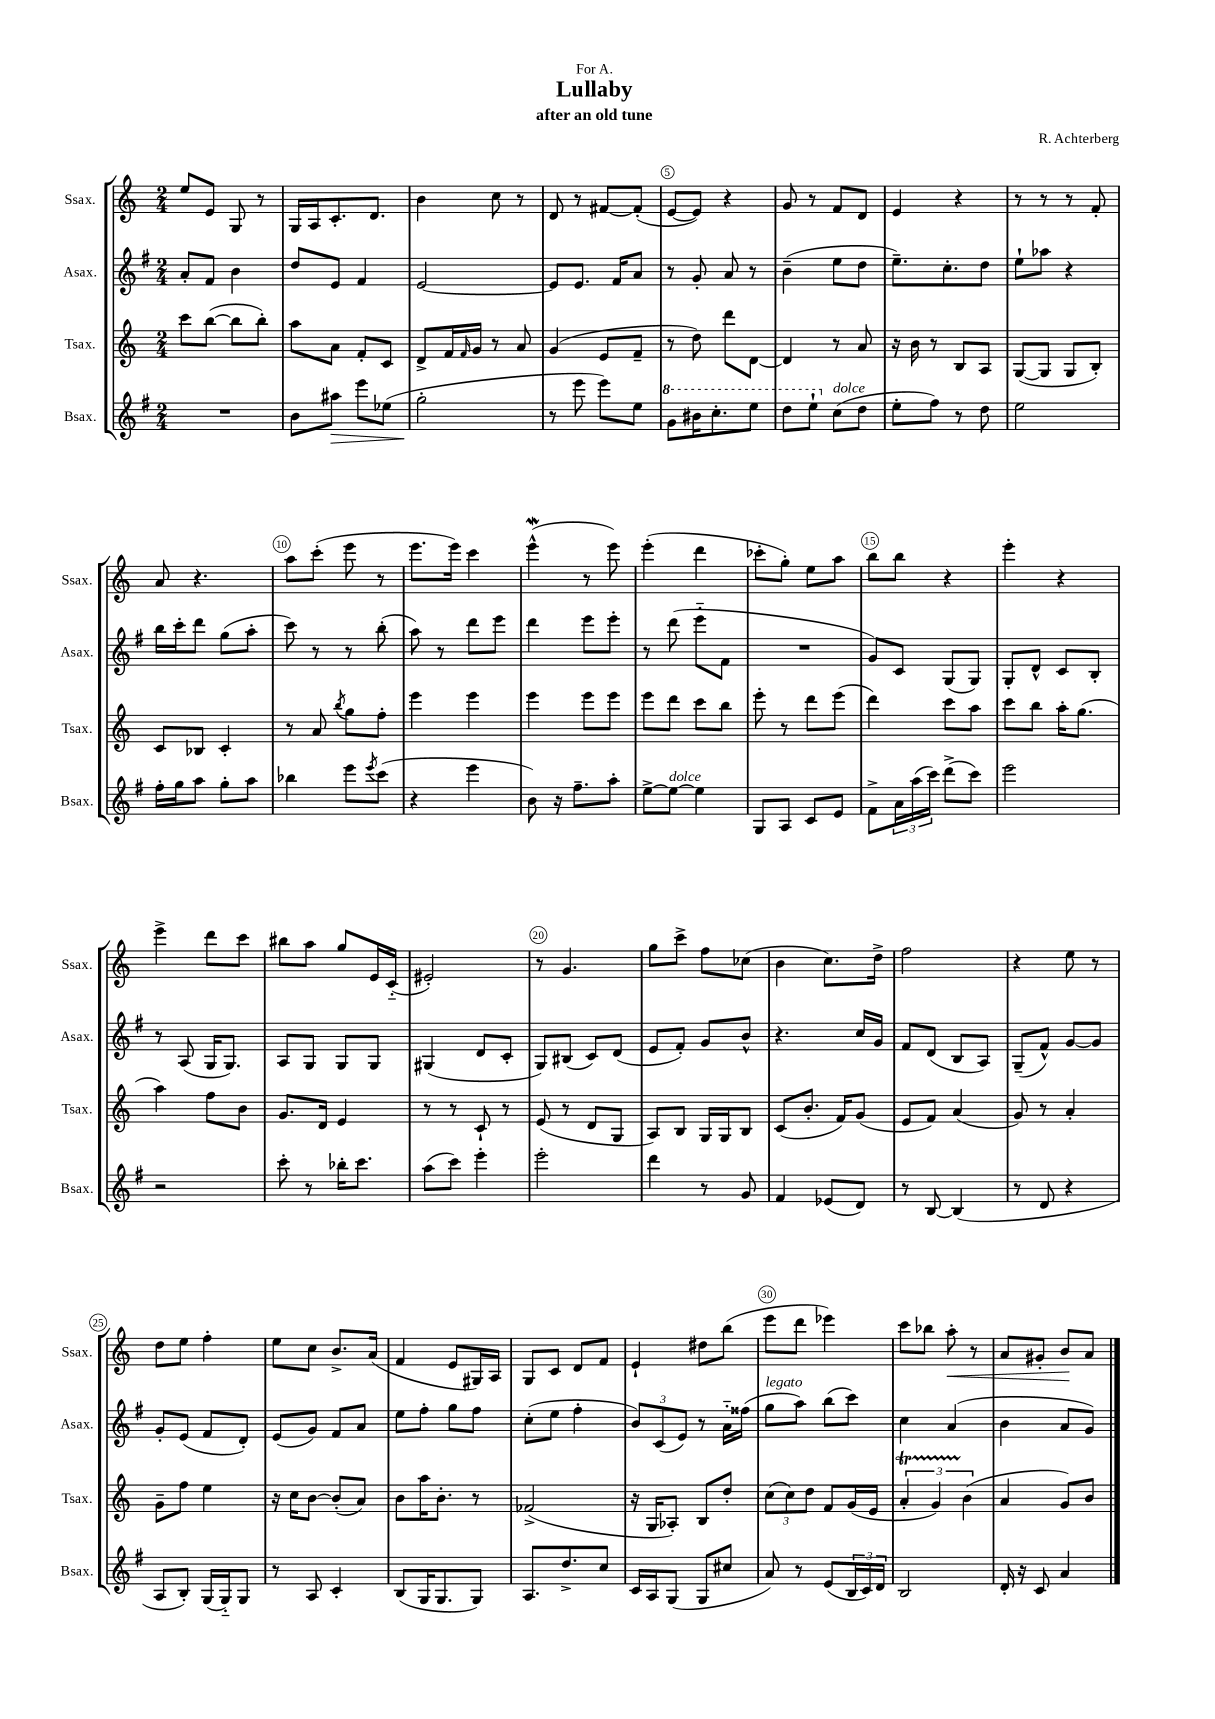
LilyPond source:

\header { title = "Lullaby" composer = "R. Achterberg" subtitle = "after an old tune" dedication = "For A." }
<<
\new StaffGroup <<
\new Staff = "s0" \with { instrumentName = "Ssax." shortInstrumentName = "Ssax." } {
    \clef treble \key c \major \numericTimeSignature \time 2/4
    e''8 e'8 g8 r8 |
    g16 a16 c'8.-. d'8. |
    b'4 c''8 r8 |
    d'8 r8 fis'8~ fis'8-.( |
    e'8~ e'8) r4 |
    g'8 r8 f'8 d'8 |
    e'4 r4 |
    r8 r8 r8 f'8-. |
    a'8 r4. |
    a''8 c'''8-.( e'''8 r8 |
    e'''8. e'''16) c'''4 |
    e'''4-^\mordent( r8 e'''8) |
    e'''4-.( d'''4 |
    ces'''8-. g''8-.) e''8 a''8 |
    b''8 b''8 r4 |
    e'''4-. r4 |
    e'''4-> d'''8 c'''8 |
    bis''8 a''8 g''8 e'16 c'16-_( |
    eis'2-.) |
    r8 g'4. |
    g''8 c'''8-> f''8 ces''8( |
    b'4 c''8.) d''16-> |
    f''2 |
    r4 e''8 r8 |
    d''8 e''8 f''4-. |
    e''8 c''8 b'8.-> a'16( |
    f'4 e'8 gis16) a16 |
    g8 c'8 d'8 f'8 |
    e'4-! dis''8 b''8( |
    e'''8 d'''8 ees'''4) |
    c'''8 bes''8 a''8-.\< r8 |
    a'8 gis'8-. b'8\! a'8 \bar "|." |
}
\new Staff = "s1" \with { instrumentName = "Asax." shortInstrumentName = "Asax." } {
    \clef treble \key g \major \numericTimeSignature \time 2/4
    a'8-. fis'8 b'4 |
    d''8 e'8 fis'4 |
    e'2~ |
    e'8 e'8. fis'16 a'8 |
    r8 g'8-. a'8 r8 |
    b'4--( e''8 d''8 |
    e''8.--) c''8.-. d''8 |
    e''8-! aes''8 r4 |
    b''16 c'''16-. d'''8 g''8( a''8-. |
    c'''8) r8 r8 b''8-.( |
    a''8) r8 d'''8 e'''8 |
    d'''4 e'''8 e'''8-. |
    r8 d'''8( e'''8-_ fis'8 |
    R2 |
    g'8) c'8 g8( g8) |
    g8-. d'8-^ c'8 b8-. |
    r8 a8( g16 g8.) |
    a8 g8 g8 g8 |
    gis4( d'8 c'8-. |
    g8) bis8( c'8) d'8( |
    e'8 fis'8-.) g'8 b'8-^ |
    r4. c''16 g'16 |
    fis'8 d'8( b8 a8) |
    g8--( fis'8-^) g'8~ g'8 |
    g'8-. e'8( fis'8 d'8-.) |
    e'8( g'8) fis'8 a'8 |
    e''8 fis''8-. g''8 fis''8 |
    c''8-.( e''8 fis''4-. |
    \tuplet 3/2 { b'8) c'8( e'8) } r8 a'16-_ fisis''16( |
    g''8^\markup { \italic "legato" } a''8) b''8( c'''8) |
    c''4 a'4( |
    b'4 a'8 g'8) \bar "|." |
}
\new Staff = "s2" \with { instrumentName = "Tsax." shortInstrumentName = "Tsax." } {
    \clef treble \key c \major \numericTimeSignature \time 2/4
    c'''8 b''8~( b''8 b''8-.) |
    a''8 a'8 f'8-. c'8 |
    d'8-> f'16 \grace { f'16 } g'16 r8 a'8 |
    g'4( e'8 f'8-- |
    r8 d''8) d'''8 d'8~ |
    d'4 r8 a'8 |
    r16 b'16 r8 b8 a8 |
    g8~( g8 g8 b8-.) |
    c'8 bes8 c'4-. |
    r8 a'8 \acciaccatura { b''8 } g''8 f''8-. |
    e'''4 e'''4 |
    e'''4 e'''8 e'''8 |
    e'''8 d'''8 c'''8 b''8 |
    e'''8-. r8 d'''8 e'''8( |
    d'''4) c'''8 a''8 |
    c'''8 b''8 a''16-. g''8.( |
    a''4) f''8 b'8 |
    g'8. d'16 e'4 |
    r8 r8 c'8-! r8 |
    e'8( r8 d'8 g8 |
    a8) b8 g16 g16 b8 |
    c'8( b'8.-. f'16) g'8( |
    e'8 f'8) a'4( |
    g'8) r8 a'4-. |
    g'8-- f''8 e''4 |
    r16 c''16 b'8~ b'8-.( a'8) |
    b'8 a''16 b'8.-. r8 |
    fes'2->( |
    r16 g16 aes8-.) b8 d''8-. |
    \tuplet 3/2 { c''8( c''8) d''8 } f'8 g'16( e'16 |
    \tuplet 3/2 { a'4-.\startTrillSpan g'4) b'4\stopTrillSpan( } |
    a'4 g'8) b'8 \bar "|." |
}
\new Staff = "s3" \with { instrumentName = "Bsax." shortInstrumentName = "Bsax." } {
    \clef treble \key g \major \numericTimeSignature \time 2/4
    R2 |
    b'8 ais''8\> e'''8 ees''8( |
    g''2-.\! |
    r8 e'''8 e'''8) e''8 |
    \ottava #1 g''8 bis''16 c'''8.-. e'''8 |
    d'''8 e'''8-! \ottava #0 c''8^\markup { \italic "dolce" }( d''8 |
    e''8-. fis''8) r8 d''8 |
    e''2 |
    fis''16-. g''16 a''8 g''8-. a''8 |
    bes''4 e'''8 \acciaccatura { e'''8 } c'''8( |
    r4 e'''4 |
    b'8) r16 fis''8.-- a''8-. |
    e''8~-> e''8~^\markup { \italic "dolce" } e''4 |
    g8 a8 c'8 e'8 |
    fis'8-> \tuplet 3/2 { a'16 a''16( c'''16) } d'''8->( c'''8) |
    e'''2 |
    r2 |
    c'''8-. r8 bes''16-. c'''8. |
    a''8( c'''8) e'''4-. |
    e'''2-. |
    d'''4 r8 g'8 |
    fis'4 ees'8( d'8) |
    r8 b8~ b4( |
    r8 d'8 r4 |
    a8 b8-.) g16( g16-_) g8 |
    r8 a8 c'4-. |
    b8( g16 g8. g8) |
    a8. d''8.-> c''8 |
    c'16 a16 g8( g8 cis''8 |
    a'8) r8 e'8( \tuplet 3/2 { b16 c'16) d'16 } |
    b2 |
    d'16-. r16 c'8 a'4 \bar "|." |
}
>>
>>
\layout { \context { \Score \override BarNumber.break-visibility = ##(#f #t #t) barNumberVisibility = #(every-nth-bar-number-visible 5) \override BarNumber.stencil = #(make-stencil-circler 0.1 0.3 ly:text-interface::print) } }
